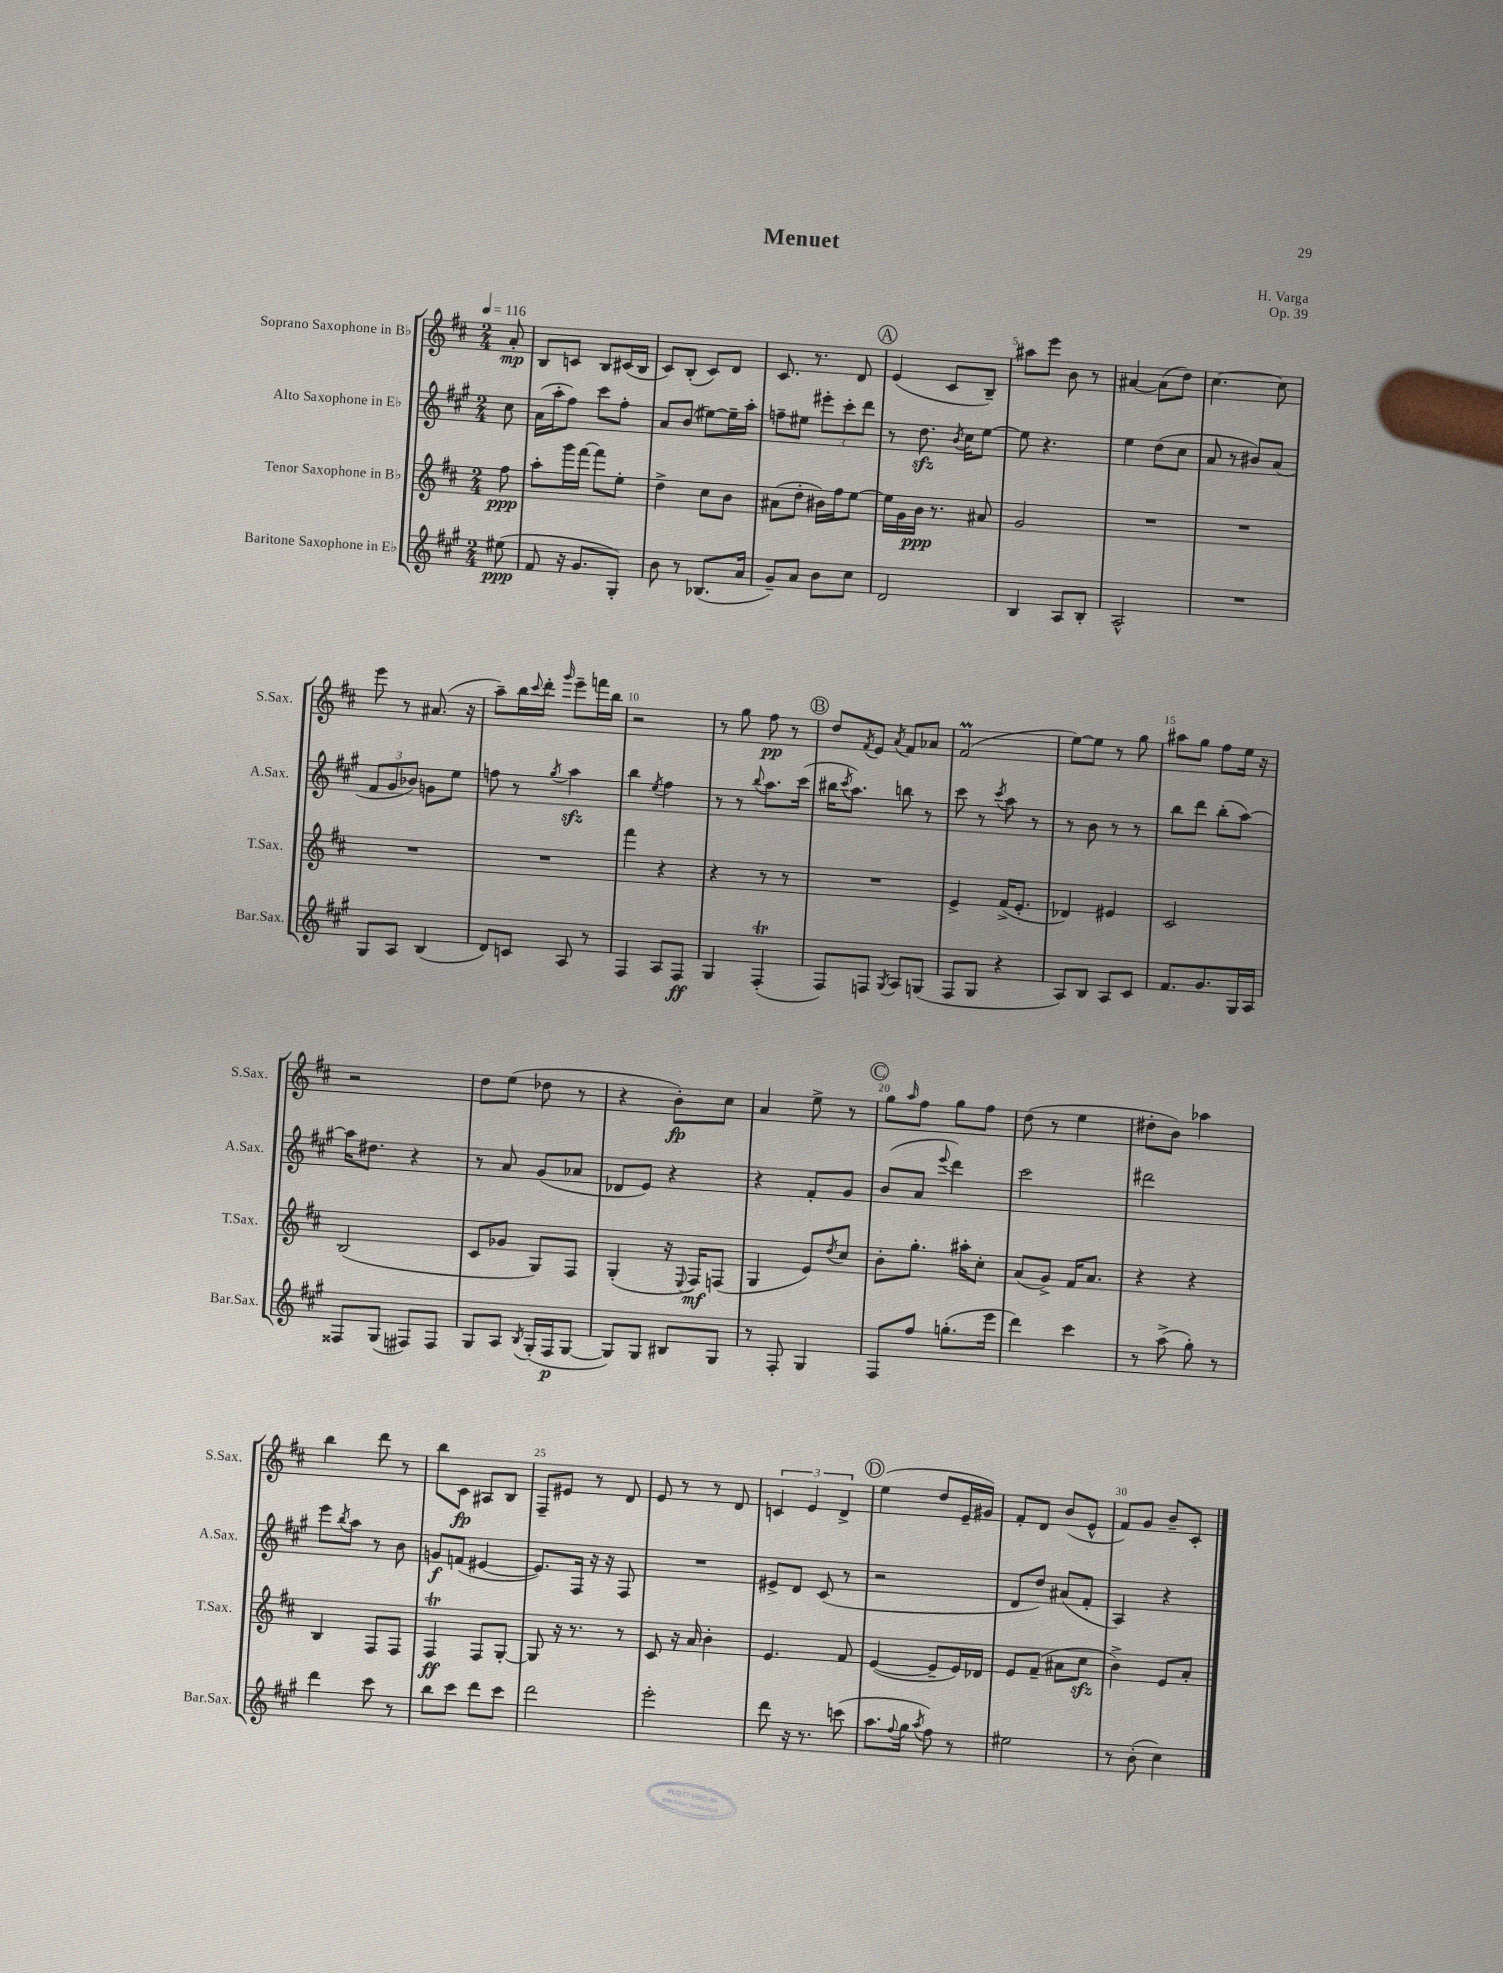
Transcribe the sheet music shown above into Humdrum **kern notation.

**kern	**dynam	**kern	**dynam	**kern	**dynam	**kern	**dynam
*part4	*part4	*part3	*part3	*part2	*part2	*part1	*part1
*staff4	*staff4	*staff3	*staff3	*staff2	*staff2	*staff1	*staff1
*I"Baritone Saxophone in E♭	*	*I"Tenor Saxophone in B♭	*	*I"Alto Saxophone in E♭	*	*I"Soprano Saxophone in B♭	*
*I'Bar.Sax.	*	*I'T.Sax.	*	*I'A.Sax.	*	*I'S.Sax.	*
*clefG2	*	*clefG2	*	*clefG2	*	*clefG2	*
*k[f#c#g#]	*	*k[f#c#]	*	*k[f#c#g#]	*	*k[f#c#]	*
*M2/4	*	*M2/4	*	*M2/4	*	*M2/4	*
*MM116	*	*MM116	*	*MM116	*	*MM116	*
=	=	=	=	=	=	=	=
(8ee#X\	ppp	8ff#\	ppp	8cc#\	.	8a'/	mp
=1	=1	=1	=1	=1	=1	=1	=1
8f#/	.	8aa'\L	.	(16a\LL	.	8B/L	.
.	.	.	.	16aa'\J	.	.	.
16r	.	16ggg\L	.	8ff#\J)	.	8cn/J	.
8.g#/L	.	[16fff#\JJ	.	.	.	.	.
.	.	8fff#\L]	.	8ccc#\L	.	8B/L	.
8G#'/J)	.	8ee'\J	.	8ff#'\J	.	(16c#X/L	.
.	.	.	.	.	.	16B/JJ	.
=2	=2	=2	=2	=2	=2	=2	=2
8b\	.	4dd^\	.	8a/L	.	8c#/L)	.
8r	.	.	.	(8b/J	.	(8B'/J	.
(8.B-X/L	.	8cc#\L	.	[8ee#X\L)	.	8c#/L)	.
.	.	8b\J	.	16ee#~\L]	.	8d/J	.
16a/Jk	.	.	.	16aa'\JJ	.	.	.
=3	=3	=3	=3	=3	=3	=3	=3
8g#~/L)	.	(8a#X\L	.	8ffn~\L	.	8.c#/	.
8a/J	.	8dd'\J	.	8ee#X\J	.	.	.
.	.	.	.	.	.	8.r	.
8b\L	.	16b#X\LL)	.	12eee#X'\L	.	.	.
.	.	16ff#\J	.	.	.	.	.
.	.	.	.	12ccc#'\	.	.	.
8cc#\J	.	[8ee\J	.	.	.	8d/	.
.	.	.	.	12ddd\J	.	.	.
!!LO:REH:place=s1:t=A
=4	=4	=4	=4	=4	=4	=4	=4
2d/	.	16ee\LL]	.	8r	.	(4e/	.
.	.	16g\	.	.	.	.	.
.	.	16b\JJ	ppp	8.ddzz\	.	.	.
.	.	8.r	.	.	.	.	.
.	.	.	.	.	.	8c#/L	.
.	.	.	.	8qb/	.	.	.
.	.	.	.	16cc#\KL	.	.	.
.	.	8a#X/	.	[8ee\J	.	8B~/J)	.
=5	=5	=5	=5	=5	=5	=5	=5
4B/	.	2g/	.	8ee\]	.	8aa#X\L	.
.	.	.	.	4.r	.	8eee\J	.
8A/L	.	.	.	.	.	8b\	.
8B'/J	.	.	.	.	.	8r	.
=6	=6	=6	=6	=6	=6	=6	=6
2A^^/	.	2r	.	4ee\	.	[4a#X/	.
.	.	.	.	(8dd\L	.	(8a#\L]	.
.	.	.	.	8cc#\J	.	8dd\J)	.
=7	=7	=7	=7	=7	=7	=7	=7
2r	.	2r	.	8a/	.	[4.cc#\	.
.	.	.	.	8r	.	.	.
.	.	.	.	8b#X/L)	.	.	.
.	.	.	.	(8a/J	.	8cc#\]	.
!!LO:LB:g=z
=8	=8	=8	=8	=8	=8	=8	=8
8G#/L	.	2r	.	12f#/L	.	8eee\	.
.	.	.	.	12g#/	.	.	.
8A/J	.	.	.	.	.	8r	.
.	.	.	.	12b-X/J)	.	.	.
(4B/	.	.	.	8gn\L	.	(8.a#X/	.
.	.	.	.	8ee\J	.	.	.
.	.	.	.	.	.	16r	.
=9	=9	=9	=9	=9	=9	=9	=9
8d/L)	.	2r	.	8ffn\	.	8aa~\L)	.
8cn/J	.	.	.	8r	.	16bb\L	.
.	.	.	.	.	.	8qqccc#/	.
.	.	.	.	.	.	16ddd'\JJ	.
.	.	.	.	8qgg#/	.	16qqggg/	.
8A/	.	.	.	4aazz\	.	8eee~\L	.
8r	.	.	.	.	.	16fffn\L	.
.	.	.	.	.	.	16bb\JJ	.
=10	=10	=10	=10	=10	=10	=10	=10
4F#/	.	4fff#\	.	4bb\	.	2r	.
.	.	.	.	8qee/	.	.	.
8A/L	.	4r	.	4ff#\	.	.	.
8F#/J	ff	.	.	.	.	.	.
=11	=11	=11	=11	=11	=11	=11	=11
4G#/	.	4r	.	8r	.	8r	.
.	.	.	.	8r	.	8gg\	.
.	.	.	.	8qqbb/	.	.	.
(4F#T'/	.	8r	.	8.aa\L	.	8ff#\	pp
.	.	8r	.	.	.	8r	.
.	.	.	.	(16ccc#\Jk	.	.	.
!!LO:REH:place=s1:t=B
=12	=12	=12	=12	=12	=12	=12	=12
8F#/L)	.	2r	.	16bb#X\KL	.	8dd/L	.
.	.	.	.	8qccc#/	.	.	.
.	.	.	.	8.aa\J)	.	.	.
.	.	.	.	.	.	8qf#/	.
8Fn/J	.	.	.	.	.	8e/J	.
8qG#/	.	.	.	.	.	8qa/	.
8A/L	.	.	.	8bbn\	.	8f#/L	.
(8Gn/J	.	.	.	8r	.	8a-X/J	.
=13	=13	=13	=13	=13	=13	=13	=13
8F#/L	.	4e^/	.	8ccc#\	.	(2f#m/	.
8G#/J	.	.	.	8r	.	.	.
.	.	.	.	8qccc#/	.	.	.
4r	.	(16f#^/KL	.	8aa\	.	.	.
.	.	8.e'/J	.	.	.	.	.
.	.	.	.	8r	.	.	.
=14	=14	=14	=14	=14	=14	=14	=14
8A/L)	.	4d-X/)	.	8r	.	[8ee\L)	.
8B/J	.	.	.	8b\	.	8ee\J]	.
8A/L	.	4e#X/	.	8r	.	8r	.
8c#/J	.	.	.	8r	.	8gg\	.
=15	=15	=15	=15	=15	=15	=15	=15
8.f#/L	.	2c#/	.	8bb\L	.	8aa#X\L	.
.	.	.	.	8ddd\J	.	8gg\J	.
8.g#/	.	.	.	.	.	.	.
.	.	.	.	(8bb'\L	.	8ff#\L	.
16G#/L	.	.	.	[8aa\J)	.	16ee\Jk	.
16A/JJ	.	.	.	.	.	16r	.
!!LO:LB:g=z
=16	=16	=16	=16	=16	=16	=16	=16
8F##X/L	.	(2B/	.	16aa\KL]	.	2r	.
.	.	.	.	8.dd#X\J	.	.	.
(8G#/J	.	.	.	.	.	.	.
8F#X/L)	.	.	.	4r	.	.	.
8F#/J	.	.	.	.	.	.	.
=17	=17	=17	=17	=17	=17	=17	=17
8G#/L	.	8c#/L	.	8r	.	8dd\L	.
8A/J	.	8g-X/J	.	8a/	.	(8ee\J	.
8qB/	.	.	.	.	.	.	.
(16G#'/LL	.	8G/L)	.	(8g#/L	.	8dd-X\	.
16F#/J	p	.	.	.	.	.	.
[8G#/J	.	8F#/J	.	8a-X/J	.	8r	.
=18	=18	=18	=18	=18	=18	=18	=18
8G#/L])	.	(4G'/	.	8d-X/L	.	4r	.
8G#/J	.	.	.	8e/J)	.	.	.
8B#X/L	.	16r	.	4r	.	8b'\L)	fp
.	.	8qqE/	.	.	.	.	.
.	.	16F#/KL)	mf	.	.	.	.
8G#/J	.	(8Fn/J	.	.	.	8cc#\J	.
=19	=19	=19	=19	=19	=19	=19	=19
8r	.	4G/	.	4r	.	4a/	.
8F#'/	.	.	.	.	.	.	.
4G#/	.	8e/L)	.	8f#'/L	.	8ee^\	.
.	.	8qdd/	.	.	.	.	.
.	.	8cc#/J	.	8g#/J	.	8r	.
!!LO:REH:place=s1:t=C
=20	=20	=20	=20	=20	=20	=20	=20
8F#/L	.	8b'\L	.	(8b/L	.	8gg\L	.
.	.	.	.	.	.	16qqaa/	.
8ff#/J	.	8.gg'\J	.	8a/J	.	8ff#\J	.
.	.	.	.	8qqeee/	.	.	.
(8.ggn'\L	.	.	.	4ddd\)	.	8gg\L	.
.	.	16aa#X'\KL	.	.	.	.	.
.	.	8cc#'\J	.	.	.	8ff#\J	.
16eee\Jk	.	.	.	.	.	.	.
=21	=21	=21	=21	=21	=21	=21	=21
4ddd\)	.	(8a/L	.	2ccc#\	.	(8dd\	.
.	.	8g^/J)	.	.	.	8r	.
4ccc#\	.	16f#/KL	.	.	.	4ee\	.
.	.	8.a/J	.	.	.	.	.
=22	=22	=22	=22	=22	=22	=22	=22
8r	.	4r	.	2ddd#X\	.	8dd#X'\L	.
(8aa^\	.	.	.	.	.	8b\J)	.
8gg#'\)	.	4r	.	.	.	4aa-X\	.
8r	.	.	.	.	.	.	.
!!LO:LB:g=z
=23	=23	=23	=23	=23	=23	=23	=23
4ddd\	.	4B/	.	8eee\L	.	4bb\	.
.	.	.	.	8qbb/	.	.	.
.	.	.	.	8aa\J	.	.	.
8ccc#\	.	8F#/L	.	8r	.	8ddd\	.
8r	.	8F#/J	.	8b\	.	8r	.
=24	=24	=24	=24	=24	=24	=24	=24
8bb\L	.	4F#t/	ff	8gn/L	f	8bb\L	.
8ccc#\J	.	.	.	(8fn/J	.	8c#\J	fp
8ddd\L	.	8F#/L	.	[4e#X/	.	8A#X/L	.
8ccc#\J	.	[8G'/J	.	.	.	8B/J	.
=25	=25	=25	=25	=25	=25	=25	=25
2ddd\	.	8G/]	.	8.e#/L])	.	8F#~/L	.
.	.	16r	.	.	.	8e#X/J	.
.	.	8.r	.	16F#/Jk	.	.	.
.	.	.	.	16r	.	8r	.
.	.	.	.	16r	.	.	.
.	.	8r	.	8F#/	.	8d/	.
=26	=26	=26	=26	=26	=26	=26	=26
2eee'\	.	8c#/	.	2r	.	8e/	.
.	.	16r	.	.	.	8r	.
.	.	16a/	.	.	.	.	.
.	.	4b'\	.	.	.	8r	.
.	.	.	.	.	.	8d/	.
=27	=27	=27	=27	=27	=27	=27	=27
8ddd\	.	4.e/	.	8e#X^/L	.	6cn/	.
16r	.	.	.	8d/J	.	.	.
.	.	.	.	.	.	6e/	.
8.r	.	.	.	.	.	.	.
.	.	.	.	(8c#/	.	.	.
.	.	.	.	.	.	6d^/	.
(8cccn\	.	8f#/	.	8r	.	.	.
!!LO:REH:place=s1:t=D
=28	=28	=28	=28	=28	=28	=28	=28
8.aa\L	.	([4e/	.	2r	.	(4ee\	.
8qqff#/	.	.	.	.	.	.	.
16gg#\Jk	.	.	.	.	.	.	.
8qaa/	.	.	.	.	.	.	.
8ff#\)	.	8e~/L]	.	.	.	8dd/L	.
8r	.	16e/L)	.	.	.	16e~/L	.
.	.	16d-X/JJ	.	.	.	16g#X/JJ)	.
=29	=29	=29	=29	=29	=29	=29	=29
2ee#X\	.	8e/L	.	8d/L	.	8f#'/L	.
.	.	(8f#~/J	.	8dd/J)	.	8d/J	.
.	.	8a#X\L	.	(8a#X/L	.	(8b/L	.
.	.	8cc#zz\J	.	8f#'/J	.	8e^^/J	.
=30	=30	=30	=30	=30	=30	=30	=30
8r	.	4b^\)	.	4A/)	.	8f#/L)	.
(8b'\	.	.	.	.	.	8g/J	.
4cc#\)	.	8e/L	.	4r	.	8b~/L	.
.	.	8a'/J	.	.	.	8c#'/J	.
==	==	==	==	==	==	==	==
*-	*-	*-	*-	*-	*-	*-	*-
